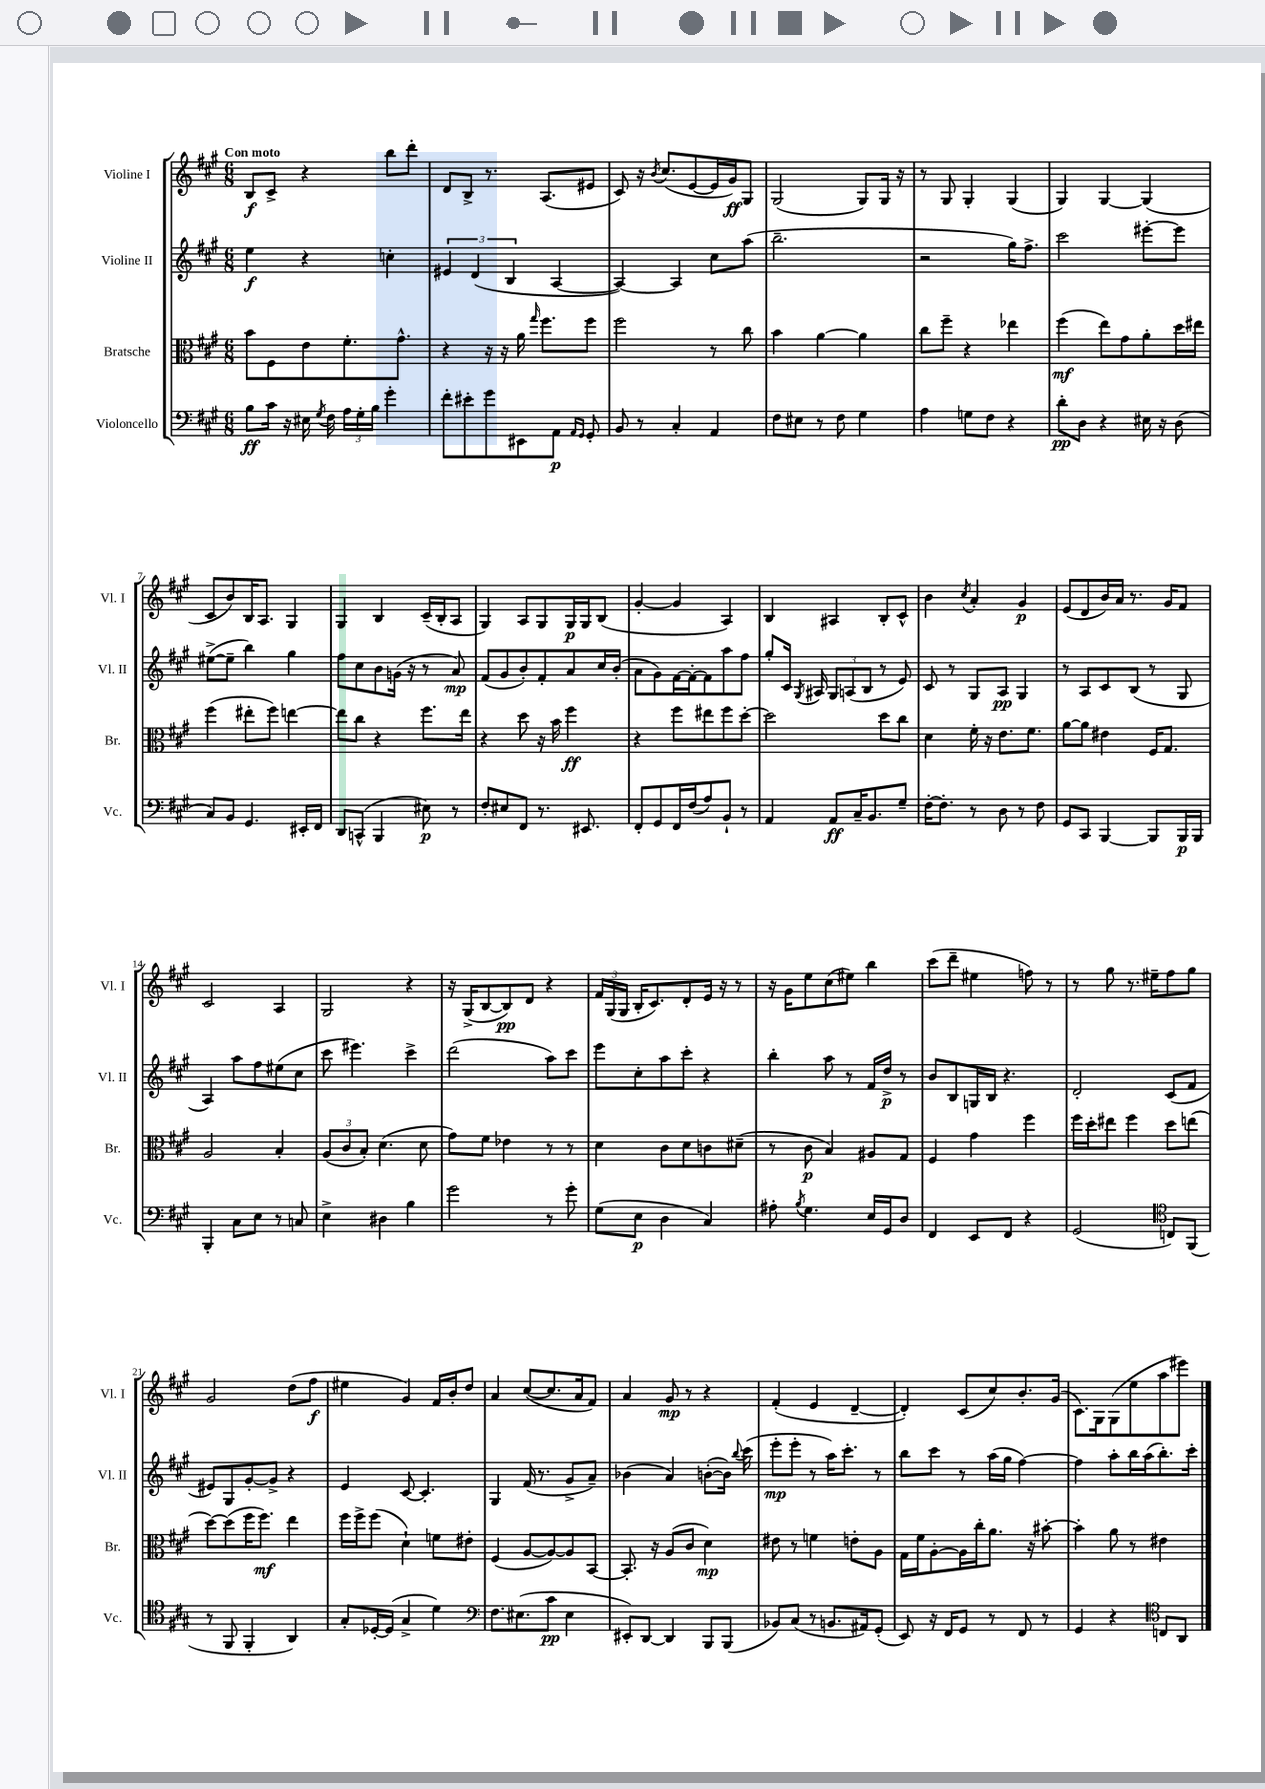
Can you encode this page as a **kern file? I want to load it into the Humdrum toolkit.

**kern	**dynam	**kern	**dynam	**kern	**dynam	**kern	**dynam
*part4	*part4	*part3	*part3	*part2	*part2	*part1	*part1
*staff4	*staff4	*staff3	*staff3	*staff2	*staff2	*staff1	*staff1
*I"Violoncello	*	*I"Bratsche	*	*I"Violine II	*	*I"Violine I	*
*I'Vc.	*	*I'Br.	*	*I'Vl. II	*	*I'Vl. I	*
*clefF4	*	*clefC3	*	*clefG2	*	*clefG2	*
*k[f#c#g#]	*	*k[f#c#g#]	*	*k[f#c#g#]	*	*k[f#c#g#]	*
*M6/8	*	*M6/8	*	*M6/8	*	*M6/8	*
=1	=1	=1	=1	=1	=1	=1	=1
!	!	!	!	!	!	!LO:TX:a:B:t=Con moto	!
8B\L	ff	8b\L	.	4ee\	f	8B/L	f
16c#\Jk	.	8F#\	.	.	.	8c#^/J	.
16r	.	.	.	.	.	.	.
16E#X\	.	8e\	.	4r	.	4r	.
8qG#/	.	.	.	.	.	.	.
16F#\	.	.	.	.	.	.	.
24A\LL	.	8.f#'\	.	.	.	.	.
24G#'\	.	.	.	.	.	.	.
24B\JJ	.	.	.	.	.	.	.
4g#'\	.	.	.	4ccn'\	.	8bb\L	.
.	.	8.g#^^\J	.	.	.	.	.
.	.	.	.	.	.	8ddd'\J	.
=2	=2	=2	=2	=2	=2	=2	=2
8f#'\L	.	4r	.	6e#X/	.	8d/L	.
8e#X'\	.	.	.	.	.	8B^/J	.
.	.	.	.	(6d/	.	.	.
8g#\	.	16r	.	.	.	8.r	.
.	.	16r	.	.	.	.	.
.	.	.	.	6B/	.	.	.
8EE#X\	.	16a\	.	.	.	.	.
.	.	16qqgg#/	.	.	.	.	.
.	.	8.ff#\L	.	.	.	(8.A/L	.
8AA\J	p	.	.	[4A/	.	.	.
16qqAA/LL	.	.	.	.	.	.	.
16qqGG#/JJ	.	.	.	.	.	.	.
8GG#'/	.	8ff#\J	.	.	.	8e#X/J	.
=3	=3	=3	=3	=3	=3	=3	=3
8BB/	.	2ff#\	.	4A/_)	.	8c#/)	.
8r	.	.	.	.	.	16r	.
.	.	.	.	.	.	8qb/	.
.	.	.	.	.	.	(8.cc#/L	.
4C#'/	.	.	.	4A/]	.	.	.
.	.	.	.	.	.	[8e/	.
4AA/	.	8r	.	8cc#\L	.	16e/L]	.
.	.	.	.	.	.	16g#/J)	ff
.	.	8cc#\	.	(8aa\J	.	8G#/J	.
=4	=4	=4	=4	=4	=4	=4	=4
8F#\L	.	4b\	.	2.bb~\	.	(2G#/	.
8E#X\J	.	.	.	.	.	.	.
8r	.	[4a\	.	.	.	.	.
8F#\	.	.	.	.	.	.	.
4G#\	.	4a\]	.	.	.	8G#/L)	.
.	.	.	.	.	.	16G#/Jk	.
.	.	.	.	.	.	16r	.
=5	=5	=5	=5	=5	=5	=5	=5
4A\	.	8cc#\L	.	2r	.	8r	.
.	.	8ff#~\J	.	.	.	8G#/	.
8Gn\L	.	4r	.	.	.	4G#'/	.
8F#\J	.	.	.	.	.	.	.
4r	.	4ee-X\	.	16gg#\KL)	.	(4G#/	.
.	.	.	.	8.ff#^\J	.	.	.
=6	=6	=6	=6	=6	=6	=6	=6
8d'\L	pp	(4ff#\	mf	2ccc#\	.	4G#/)	.
8D\J	.	.	.	.	.	.	.
4r	.	8ee\L)	.	.	.	[4G#/	.
.	.	8g#\	.	.	.	.	.
16E#X\	.	8a'\	.	[8eee#X'\L	.	(4G#/]	.
16r	.	.	.	.	.	.	.
(8D\	.	16dd\L	.	8eee#\J]	.	.	.
.	.	16ee#X\JJ	.	.	.	.	.
!!LO:LB:g=z
=7	=7	=7	=7	=7	=7	=7	=7
8C#/L)	.	(4ff#\	.	([8ee#X^\L	.	8c#/L	.
8BB/J	.	.	.	8ee#~\J]	.	8b/)	.
4.GG#/	.	8ee#X'\L	.	4bb\)	.	16B/K	.
.	.	.	.	.	.	8.A/J	.
.	.	8ff#\J)	.	.	.	.	.
.	.	[4een\	.	4gg#\	.	4G#/	.
16EE#X'/LL	.	.	.	.	.	.	.
16FF#/JJ	.	.	.	.	.	.	.
=8	=8	=8	=8	=8	=8	=8	=8
8DD/L	.	8ee\L]	.	8ff#\L	.	4G#/	.
(8CCn^^/J	.	8cc#\J	.	8cc#\	.	.	.
4BBB/	.	4r	.	8b\	.	4B/	.
.	.	.	.	(16gn\Jk	.	.	.
.	.	.	.	16r	.	.	.
8E#X\)	p	8.ff#\L	.	8r	.	(16c#~/LL	.
.	.	.	.	.	.	16B'/J	.
8r	.	.	.	8a/)	mp	8A/J	.
.	.	16ee\Jk	.	.	.	.	.
=9	=9	=9	=9	=9	=9	=9	=9
8F#'/L	.	4r	.	(8f#/L	.	4G#/)	.
8E#X/	.	.	.	8g#/	.	.	.
8FF#/J	.	8dd\	.	8b'/)	.	8A/L	.
8.r	.	16r	.	8f#'/	.	8G#/	.
.	.	16b\	.	.	.	.	.
.	.	4ff#\	ff	8a/	.	16G#/L	p
8.EE#X/	.	.	.	.	.	16G#/J	.
.	.	.	.	16cc#/L	.	(8B/J	.
.	.	.	.	(16b'/JJ	.	.	.
=10	=10	=10	=10	=10	=10	=10	=10
8FF#'/L	.	4r	.	8a\L	.	[4g#'/	.
8GG#/	.	.	.	8g#\)	.	.	.
16FF#/L	.	8ff#\L	.	[16f#\L	.	4g#/]	.
(16F#/J	.	.	.	16f#'\J_	.	.	.
8A/)	.	8ee#X\	.	8f#\]	.	.	.
8BB`/J	.	8ff#\	.	8aa\	.	4A/)	.
8r	.	[8dd'\J	.	8ff#\J	.	.	.
=11	=11	=11	=11	=11	=11	=11	=11
4AA/	.	2dd\]	.	8gg#'/L	.	4B/	.
.	.	.	.	16c#/Jk	.	.	.
.	.	.	.	8qG#/	.	.	.
.	.	.	.	16A#X/	.	.	.
8AA/L	ff	.	.	12G#/L	.	4A#X/	.
.	.	.	.	(12An/	.	.	.
16C#~/K	.	.	.	.	.	.	.
.	.	.	.	12B/J	.	.	.
8.BB/	.	.	.	.	.	.	.
.	.	8dd\L	.	8r	.	8B'/L	.
8G#~/J	.	8cc#\J	.	8e/)	.	8c#^^/J	.
=12	=12	=12	=12	=12	=12	=12	=12
[16F#'\KL	.	4d\	.	8c#/	.	4b\	.
8.F#'\J]	.	.	.	.	.	.	.
.	.	.	.	8r	.	.	.
.	.	.	.	.	.	8qcc#/	.
8r	.	16f#'\	.	8G#/L	.	4a'/	.
.	.	16r	.	.	.	.	.
8D\	.	8.e\L	.	8A/J	pp	.	.
8r	.	.	.	4G#/	.	4g#/	p
.	.	8.f#\J	.	.	.	.	.
8F#\	.	.	.	.	.	.	.
=13	=13	=13	=13	=13	=13	=13	=13
8GG#/L	.	[8a\L	.	8r	.	(8e/L	.
8CC#/J	.	8a\J]	.	8A/L	.	8d/	.
[4BBB/	.	4e#X\	.	8c#/	.	16b/L)	.
.	.	.	.	.	.	16a/JJ	.
.	.	.	.	(8B/J	.	8.r	.
8BBB/L]	.	16F#/KL	.	8r	.	.	.
.	.	8.G#/J	.	.	.	16g#/KL	.
16BBB/L	p	.	.	8G#/	.	8f#/J	.
16BBB/JJ	.	.	.	.	.	.	.
!!LO:LB:g=z
=14	=14	=14	=14	=14	=14	=14	=14
4BBB'/	.	2A/	.	4A/)	.	2c#/	.
8C#\L	.	.	.	8aa\L	.	.	.
8E\J	.	.	.	8ff#\	.	.	.
8r	.	4B'/	.	(8ee#X\	.	4A/	.
8Cn/	.	.	.	8cc#\J	.	.	.
=15	=15	=15	=15	=15	=15	=15	=15
4E^\	.	(12A/L	.	8ccc#\	.	2G#/	.
.	.	12c#/	.	.	.	.	.
.	.	.	.	4.eee#X\)	.	.	.
.	.	12B'/J)	.	.	.	.	.
4D#X\	.	(4.d\	.	.	.	.	.
4B\	.	.	.	4ccc#^\	.	4r	.
.	.	8d\	.	.	.	.	.
=16	=16	=16	=16	=16	=16	=16	=16
2g#\	.	8g#\L)	.	(2ddd\	.	16r	.
.	.	.	.	.	.	(16G#^/KL	.
.	.	8f#\J	.	.	.	[8B/	.
.	.	4e-X\	.	.	.	8B/])	pp
.	.	.	.	.	.	8d/J	.
8r	.	8r	.	8aa\L)	.	4r	.
8g#'\	.	8r	.	8ccc#\J	.	.	.
=17	=17	=17	=17	=17	=17	=17	=17
(8G#\L	.	4d\	.	8eee\L	.	24f#/LL	.
.	.	.	.	.	.	(24G#/	.
.	.	.	.	.	.	24G#/JJ	.
8E\J	p	.	.	8cc#'\	.	16B'/KL	.
.	.	.	.	.	.	8.c#/)	.
4D\	.	8c#\L	.	8aa\	.	.	.
.	.	8d\	.	8ccc#'\J	.	8d'/	.
4C#/)	.	8cn\	.	4r	.	16e/Jk	.
.	.	.	.	.	.	16r	.
.	.	(8d#X~\J	.	.	.	8r	.
=18	=18	=18	=18	=18	=18	=18	=18
8A#X'\	.	8r	.	4bb'\	.	16r	.
.	.	.	.	.	.	16g#\KL	.
8qB/	.	.	.	.	.	.	.
4.G#\	.	8c#\	p	.	.	8ee\	.
.	.	4B/)	.	8aa\	.	(8cc#\	.
.	.	.	.	8r	.	8ee#X\J)	.
16E/LL	.	8A#X/L	.	16f#/LL	.	4bb\	.
16GG#/J	.	.	.	16dd^/JJ	p	.	.
8D/J	.	8G#/J	.	8r	.	.	.
=19	=19	=19	=19	=19	=19	=19	=19
4FF#/	.	4F#/	.	8b/L	.	(8ccc#\L	.
.	.	.	.	8B/	.	8ddd~\J	.
8EE/L	.	4g#\	.	16Gn/L	.	4ee#X\	.
.	.	.	.	16B/JJ	.	.	.
8FF#/J	.	.	.	4.r	.	.	.
4r	.	4ff#\	.	.	.	8ffn\)	.
.	.	.	.	.	.	8r	.
=20	=20	=20	=20	=20	=20	=20	=20
(2GG#/	.	16ff#\LL	.	2d'/	.	8r	.
.	.	16dd'\J	.	.	.	.	.
.	.	8ee#X\J	.	.	.	8gg#\	.
.	.	4ff#\	.	.	.	8.r	.
.	.	.	.	.	.	16ee#X~\KL	.
*clefC4	*	*	*	*	*	*	*
8Cn/L)	.	8dd\L	.	(8c#/L	.	8ff#\	.
(8FF#/J	.	(8een\J	.	8f#/J	.	8gg#\J	.
!!LO:LB:g=z
=21	=21	=21	=21	=21	=21	=21	=21
8r	.	[8dd\L)	.	8e#X/L)	.	2g#/	.
8FF#/	.	(8dd\]	.	8G#/	.	.	.
4FF#'/	.	16ff#\K	.	[8g#'/	.	.	.
.	.	8.ff#\J)	mf	.	.	.	.
.	.	.	.	8g#^/J]	.	.	.
4AA/)	.	4ee\	.	4r	.	(8dd\L	.
.	.	.	.	.	.	8ff#\J	f
=22	=22	=22	=22	=22	=22	=22	=22
8G#'/L	.	16ff#\LL	.	4e/	.	4ee#X\	.
.	.	16ff#^\J	.	.	.	.	.
[16D-X'/L	.	(8ff#\J	.	.	.	.	.
(16D-/JJ]	.	.	.	.	.	.	.
4G#^/	.	4d`\)	.	[8c#/	.	4g#/)	.
.	.	.	.	4.c#'/]	.	.	.
4d\)	.	8fn\L	.	.	.	16f#/LL	.
.	.	.	.	.	.	16b'/J	.
.	.	8e#X'\J	.	.	.	8dd/J	.
=23	=23	=23	=23	=23	=23	=23	=23
*clefF4	*	*	*	*	*	*	*
8.F#\L	.	(4F#/	.	4G#/	.	4a/	.
(8.E#X\	.	.	.	.	.	.	.
.	.	[8A/L	.	(16f#/	.	([8cc#/L	.
.	.	.	.	8.r	.	.	.
8c#\J	pp	8A/_)	.	.	.	8.cc#/]	.
4E#\	.	8A/]	.	8g#^/L	.	.	.
.	.	.	.	.	.	16a/k	.
.	.	[8BB/J	.	8a~/J)	.	8f#/J)	.
=24	=24	=24	=24	=24	=24	=24	=24
8EE#X'/L)	.	8.BB'/]	.	(4b-X\	.	4a/	.
[8DD/J	.	.	.	.	.	.	.
.	.	16r	.	.	.	.	.
4DD/]	.	(8A/L	.	4a/)	.	8g#/	mp
.	.	8c#/J	.	.	.	8r	.
8BBB/L	.	4d\)	mp	([8bn'\L	.	4r	.
(8BBB/J	.	.	.	16b\Jk])	.	.	.
.	.	.	.	8qqbb/	.	.	.
.	.	.	.	(16ccc#\	.	.	.
=25	=25	=25	=25	=25	=25	=25	=25
8BB-X/L)	.	8e#X\	.	8eee'\L	mp	(4f#'/	.
(8C#/J	.	8r	.	8eee'\J	.	.	.
8r	.	4fn\	.	8r	.	4e/	.
8.BBn/L	.	.	.	16aa\KL)	.	.	.
.	.	.	.	8.ccc#'\J	.	.	.
.	.	8en'\L	.	.	.	[4d~/	.
16AA#X/k)	.	.	.	.	.	.	.
(8GG#'/J	.	8A\J	.	8r	.	.	.
=26	=26	=26	=26	=26	=26	=26	=26
8EE/)	.	16G#\LL	.	8bb\L	.	4d'/])	.
.	.	16f#\J	.	.	.	.	.
16r	.	[8A'\	.	8ccc#\J	.	.	.
16FF#/KL	.	.	.	.	.	.	.
8GG#/J	.	16A\L]	.	8r	.	(8c#/L	.
.	.	16cc#'\J	.	.	.	.	.
8r	.	8.a\J	.	(16aa\LL	.	8cc#/)	.
.	.	.	.	16gg#\JJ	.	.	.
8FF#/	.	.	.	[4ff#\)	.	8.b'/	.
.	.	16r	.	.	.	.	.
8r	.	[8b#X'\	.	.	.	.	.
.	.	.	.	.	.	(16g#/Jk	.
=27	=27	=27	=27	=27	=27	=27	=27
4GG#/	.	4b#'\]	.	4ff#\]	.	8.c#\L)	.
.	.	.	.	.	.	16G#\k	.
4r	.	8a\	.	8aa'\L	.	(8G#\	.
.	.	8r	.	16bb\L	.	8ee\	.
.	.	.	.	(16aa\J	.	.	.
*clefC4	*	*	*	*	*	*	*
8Cn/L	.	4e#X\	.	8.bb'\)	.	8aa\	.
8AA/J	.	.	.	.	.	8eee#X\J)	.
.	.	.	.	16ccc#'\Jk	.	.	.
==	==	==	==	==	==	==	==
*-	*-	*-	*-	*-	*-	*-	*-
